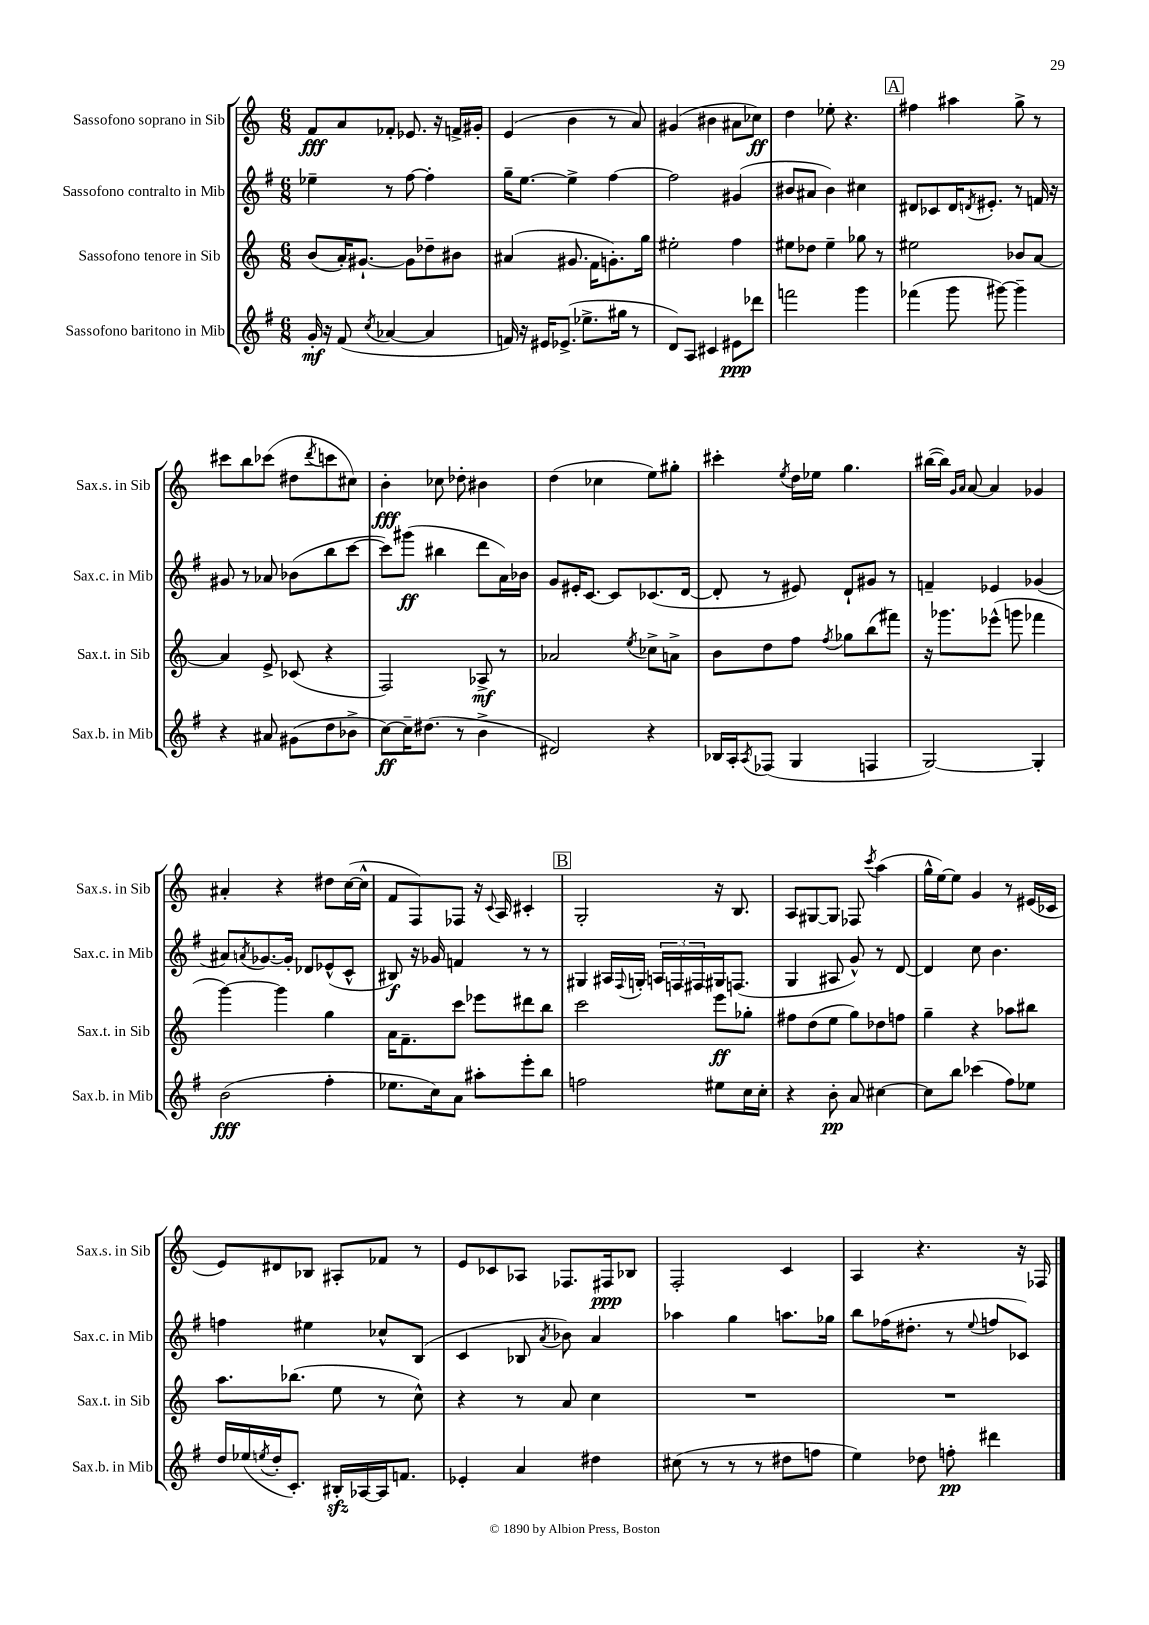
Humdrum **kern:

**kern	**kern	**kern	**kern
*staff4	*staff3	*staff2	*staff1
*clefG2	*clefG2	*clefG2	*clefG2
*k[f#]	*k[]	*k[f#]	*k[]
*M6/8	*M6/8	*M6/8	*M6/8
16g'	(8b	4ee-~	8f
16r	.	.	.
(8f#	16a')	.	8a
.	[8.g#`	.	.
8qcc	.	.	.
[4a-	.	8r	8f-'
.	8g#]	[8ff#	8.e-
4a-]	8dd-~	4ff#']	.
.	.	.	16r
.	8b#	.	16f^
.	.	.	16g#'
=	=	=	=
16f)	(4a#	16gg~	(4e
16r	.	[8.ee	.
16e#	.	.	.
(8.e-^	.	.	.
.	8.g#	4ee^]	4b
8.ee-^	.	.	.
.	16f	.	.
.	8.g')	[4ff#	8r
16gg#	.	.	.
8r	.	.	8a)
.	16gg	.	.
=	=	=	=
8d)	2ee#'	2ff#]	(4g#
8A	.	.	.
4c#	.	.	4b#
8e#	4ff	(4g#	8a#
8ddd-	.	.	8cc-)
=	=	=	=
2fff	8ee#	8b#	4dd
.	8dd-	8a#	.
.	4ee#~	4b#)	8ee-'
.	.	.	4.r
4ggg	8gg-	4cc#	.
.	8r	.	.
=	=	=	=
(4fff-	2ee#	8d#	4ff#
.	.	8c-	.
8ggg	.	16d#	4aa#
.	.	8qd	.
.	.	8.e#'	.
[8ggg#)	.	.	.
4ggg#~]	8b-	8r	8gg^
.	[8a	16f	8r
.	.	16r	.
=	=	=	=
4r	4a]	8g#	8ccc#
.	.	8r	8bb
8a#	8e^	8a-	(8ccc-
(8g#	(8c-	(8b-	8dd#
.	.	.	8qddd
8dd	4r	8bb	8ccc
8b-^	.	[8ccc	8cc#)
=	=	=	=
[8cc)	2F)	8ccc])	4b'
16cc~]	.	(8ggg#	.
(8.dd#	.	.	.
.	.	4bb#	8cc-
8r	.	.	8dd-'
4b^	8A-^	8ddd	4b#
.	8r	16a)	.
.	.	16b-	.
=	=	=	=
2d#)	2a-	8g	(4dd
.	.	16e#'	.
.	.	[8.c	.
.	.	.	4cc-
.	.	8c]	.
.	8qee	.	.
4r	8cc-^	(8.c-	8ee)
.	8a^	.	8gg#'
.	.	[16d	.
=	=	=	=
16B-	8b	8d']	4ccc#'
16A'	.	.	.
8qA	.	.	.
(8F-	8dd	8r	.
.	.	.	8qee
4G	8ff	8e#)	16dd
.	.	.	16ee-
.	8qff	.	.
.	8gg-	8d`	4.gg
4F	(8bb	8g#	.
.	8fff#)	8r	.
=	=	=	=
[2G)	16r	4f~	([16bb#
.	8.ggg-	.	16bb#])
.	.	.	16qqg
.	.	.	16qqa
.	.	.	[8a
.	(8eee-^^	4e-	4a]
.	8ggg	.	.
4G']	4fff-	(4g-	4g-
=	=	=	=
(2b	[4ggg)	8a#)	4a#'
.	.	8qa	.
.	.	[8.g-	.
.	4ggg]	.	4r
.	.	16g-']	.
.	.	8d-	.
4ff#'	4gg	(8e-^^	8dd#
.	.	8c^^	([16cc
.	.	.	16cc^^]
=	=	=	=
8.ee-	16a	8B#)	8f
.	8.f~	.	.
.	.	16r	8F)
16cc)	.	16g-	.
8a	8ccc	4f	8F-
8aa#'	8eee-	.	16r
.	.	.	8qqc
.	.	.	16A
8eee'	8ddd#	8r	4c#'
8bb	8bb	8r	.
=	=	=	=
2ff	2ccc	4G#	2G'
.	.	16A#	.
.	.	8qqF#	.
.	.	16G'	.
.	.	24A	.
.	.	24F	.
.	.	24F#	.
8ee#	8eee	16G#	16r
.	.	(8.F	8.B
16cc	8gg-'	.	.
16cc'	.	.	.
=	=	=	=
4r	8ff#	4G	8A
.	(8dd	.	[8G#
8b'	8ee	8A#	8G#]
8a	8gg)	8g^^)	8F-
.	.	.	8qccc
[4cc#	8dd-	8r	(4aa
.	8ff	[8d	.
=	=	=	=
8cc#]	4gg~	4d]	16gg^^
.	.	.	[16ee)
8bb	.	.	8ee]
(4ccc-	4r	8cc	4g
.	.	4.b	.
8ff#)	8aa-	.	8r
8ee-	8bb#	.	(16e#
.	.	.	16c-
=	=	=	=
16dd	8.aa	4ff	8e)
(16ee-	.	.	.
8qee	.	.	.
16dd'	.	.	8d#
8.c')	(8.bb-	.	.
.	.	4ee#	8B-
16B#'	8ee	.	8A#'
[16A-	.	.	.
16A-]	8r	8cc-^^	8f-
8.f	.	.	.
.	8cc^^)	(8B	8r
=	=	=	=
4e-'	4r	4c	8e
.	.	.	8c-
4a	8r	8B-	8A-
.	.	8qa	.
.	8a	8b-)	8.F-
4dd#	4cc	4a	.
.	.	.	16F#
.	.	.	8B-
=	=	=	=
(8cc#	2.r	4aa-	2F'
8r	.	.	.
8r	.	4gg	.
8r	.	.	.
8dd#	.	8.aa	4c
8ff	.	.	.
.	.	16gg-	.
=	=	=	=
4ee)	2.r	8bb	4A
.	.	(16ff-	.
.	.	8.dd#'	.
8dd-	.	.	4.r
8ff'	.	8r	.
.	.	8qqee	.
4ddd#	.	8ff	.
.	.	8c-)	16r
.	.	.	16F-
==	==	==	==
*-	*-	*-	*-
